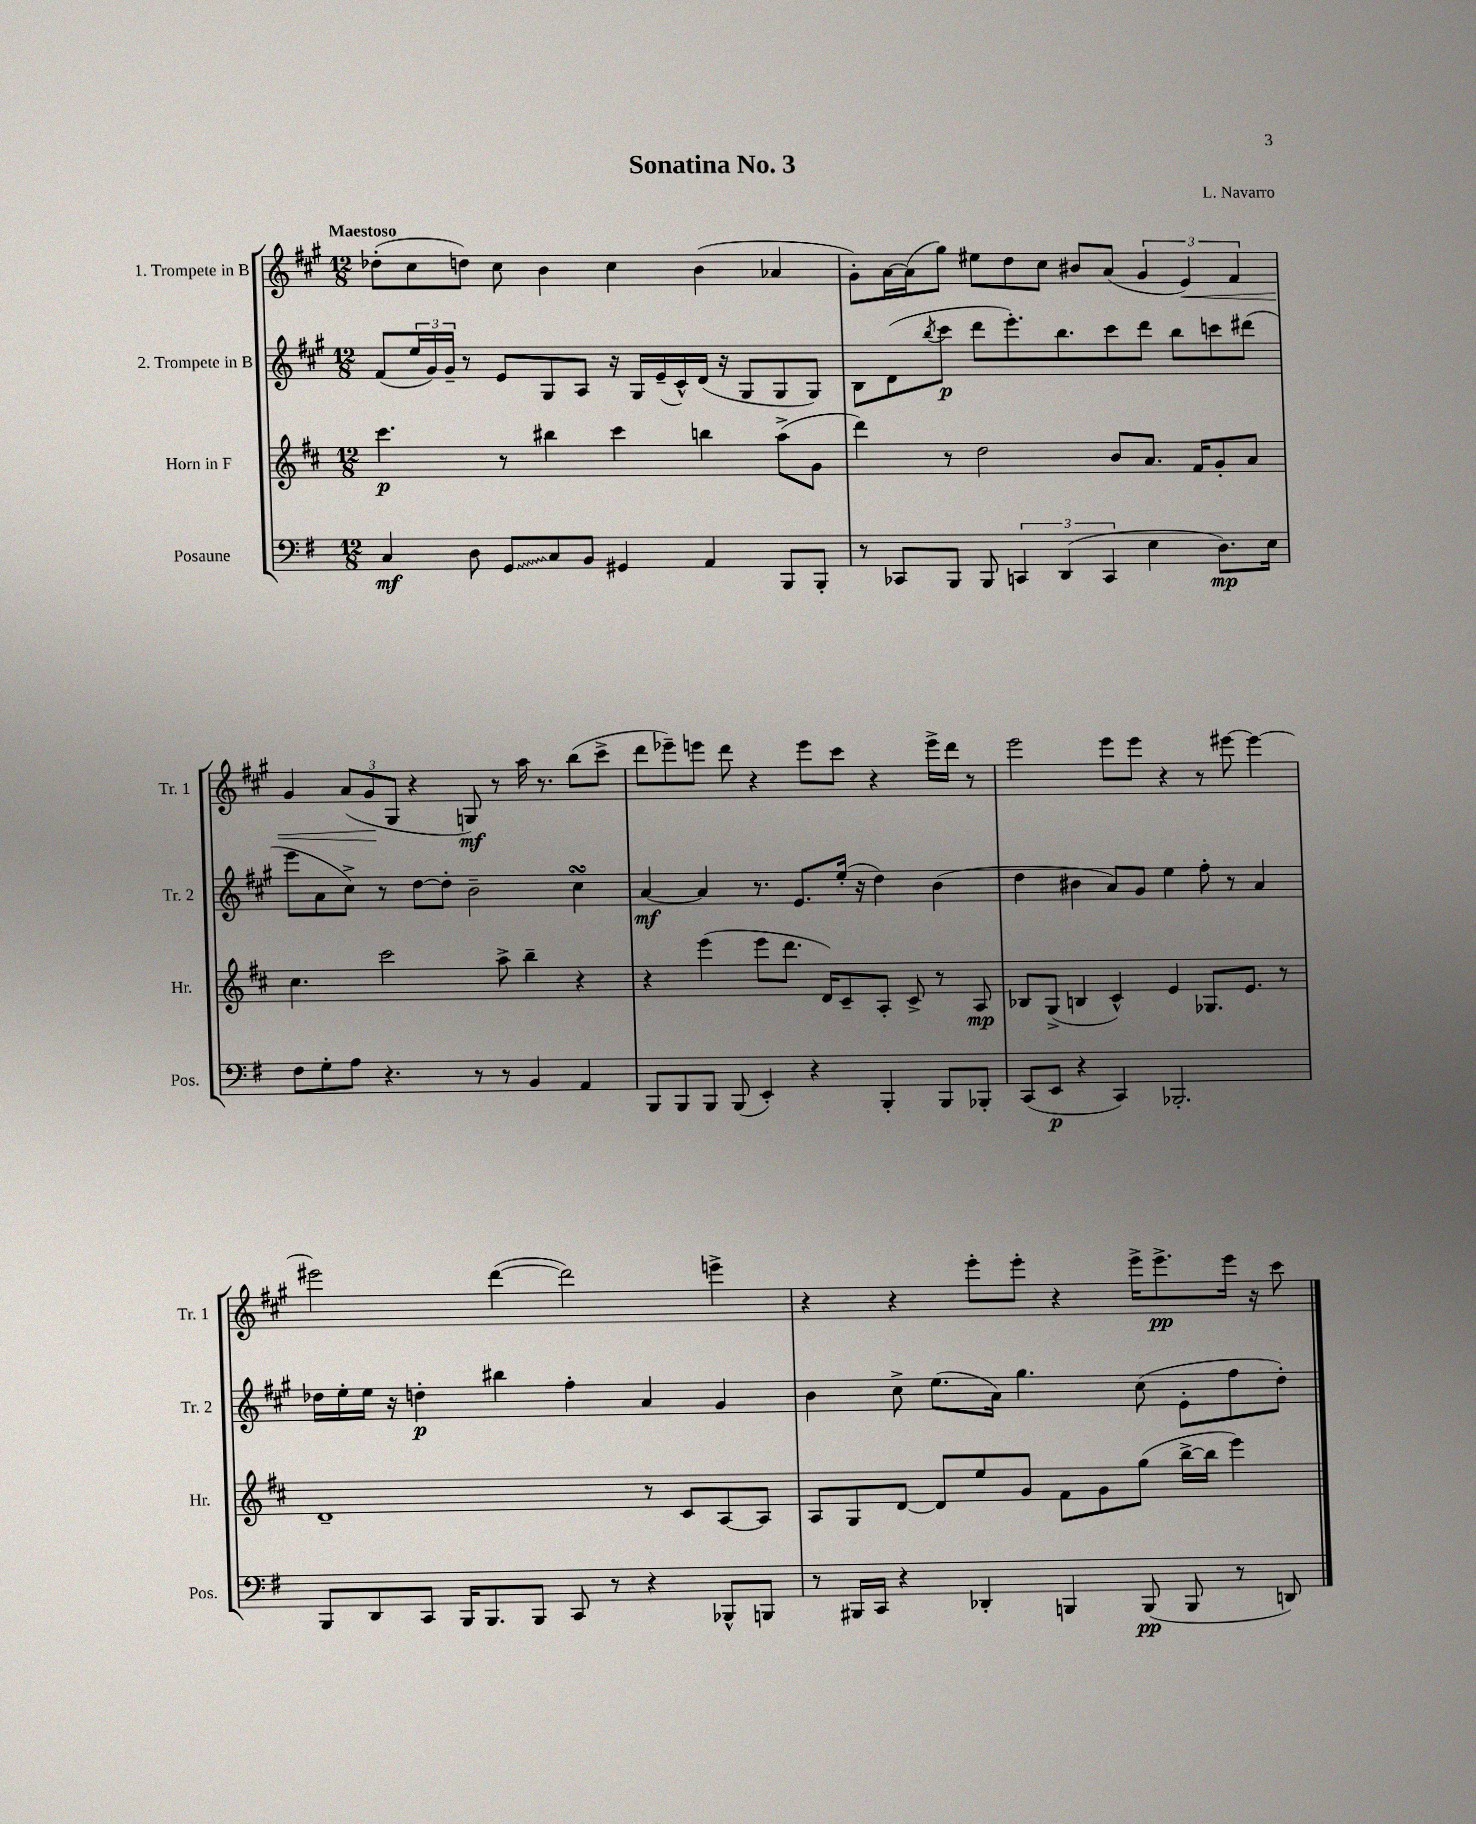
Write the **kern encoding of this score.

**kern	**kern	**kern	**kern
*staff4	*staff3	*staff2	*staff1
*clefF4	*clefG2	*clefG2	*clefG2
*k[f#]	*k[f#c#]	*k[f#c#g#]	*k[f#c#g#]
*M12/8	*M12/8	*M12/8	*M12/8
4C	4.ccc#	(8f#	(8dd-'
.	.	24ee	8cc#
.	.	24g#)	.
.	.	24g#~	.
8D	.	8r	8dd)
8GG	8r	8e	8cc#
8C	4bb#	8G#	4b
8BB	.	8A	.
4GG#	4ccc#	16r	4cc#
.	.	16G#	.
.	.	(16e~	.
.	.	16c#^^)	.
4AA	4bb	(16d	(4b
.	.	16r	.
.	.	8G#	.
8BBB	(8aa^	8G#	4a-
8BBB'	8g	8G#)	.
=	=	=	=
8r	4ddd)	8B	8g#')
8CC-	.	(8d	[16a
.	.	.	(16a]
.	.	8qbb	.
8BBB	8r	8ccc#	8gg#)
8BBB	2dd	8ddd	8ee#
6CC	.	8.eee')	8dd
.	.	.	8cc#
(6DD	.	.	.
.	.	8.bb	.
.	.	.	8b#
6CC	.	.	.
.	8b	8ccc#	(8a
4E	8.a	8ddd	6g#
.	.	8bb	.
.	.	.	6e)
.	16f#	.	.
8.D)	8g'	8ccc	.
.	.	.	6f#
.	8a	(8ddd#	.
16E	.	.	.
=	=	=	=
8F#	4.cc#	8eee	4g#
8G'	.	8a	.
8A	.	8cc#^)	(12a
.	.	.	12g#
4.r	2ccc#	8r	.
.	.	.	12G#
.	.	[8dd	4r
.	.	8dd']	.
8r	.	2b~	8G)
8r	8aa^	.	8r
4BB	4bb~	.	16aa
.	.	.	8.r
4AA	4r	4cc#	(8bb
.	.	.	8ccc#^
=	=	=	=
8BBB	4r	[4a	8ddd
8BBB	.	.	8eee-~)
8BBB	(4eee	4a]	8eee
(8BBB	.	.	8ddd
4EE')	8eee	8.r	4r
.	8.ddd	.	.
.	.	8.e	.
4r	.	.	8eee
.	16d)	.	.
.	8c#~	(16ee'	8ccc#
.	.	16r	.
4BBB'	8A'	4dd)	4r
.	8c#^	.	.
8BBB	8r	(4b	16eee^
.	.	.	16ddd
8BBB-'	8A	.	8r
=	=	=	=
(8CC	8B-	4dd	2eee
8EE	(8G^	.	.
4r	4B	4b#	.
4CC)	4c#^^)	8a)	8eee
.	.	8g#	8eee
2.BBB-'	4e	4ee	4r
.	8.G-	8ff#'	8r
.	.	8r	[8eee#
.	8.e	.	.
.	.	4a	4eee#_
.	8r	.	.
=	=	=	=
8BBB	1d~	16dd-	2eee#]
.	.	16ee'	.
8DD	.	16ee	.
.	.	16r	.
8CC	.	4dd'	.
16BBB	.	.	.
8.BBB	.	.	.
.	.	4bb#	([4ddd
8BBB	.	.	.
8CC	.	4ff#'	2ddd])
8r	.	.	.
4r	8r	4a	.
.	8c#	.	.
8BBB-^^	[8A	4g#	4eee^
8BBB	8A]	.	.
=	=	=	=
8r	8A	4b	4r
16BBB#	8G	.	.
16CC	.	.	.
4r	[8d	8cc#^	4r
.	8d]	(8.ee	.
4DD-'	8ee	.	8eee'
.	.	16a)	.
.	8g	4.gg#	8eee'
4BBB	8f#	.	4r
.	8g	.	.
(8BBB	(8gg	(8cc#	16eee^
.	.	.	8.eee^
8BBB	[16bb^	8e'	.
.	16bb]	.	.
8r	4eee)	8ff#	16eee
.	.	.	16r
8DD)	.	8dd')	8ccc#
==	==	==	==
*-	*-	*-	*-
